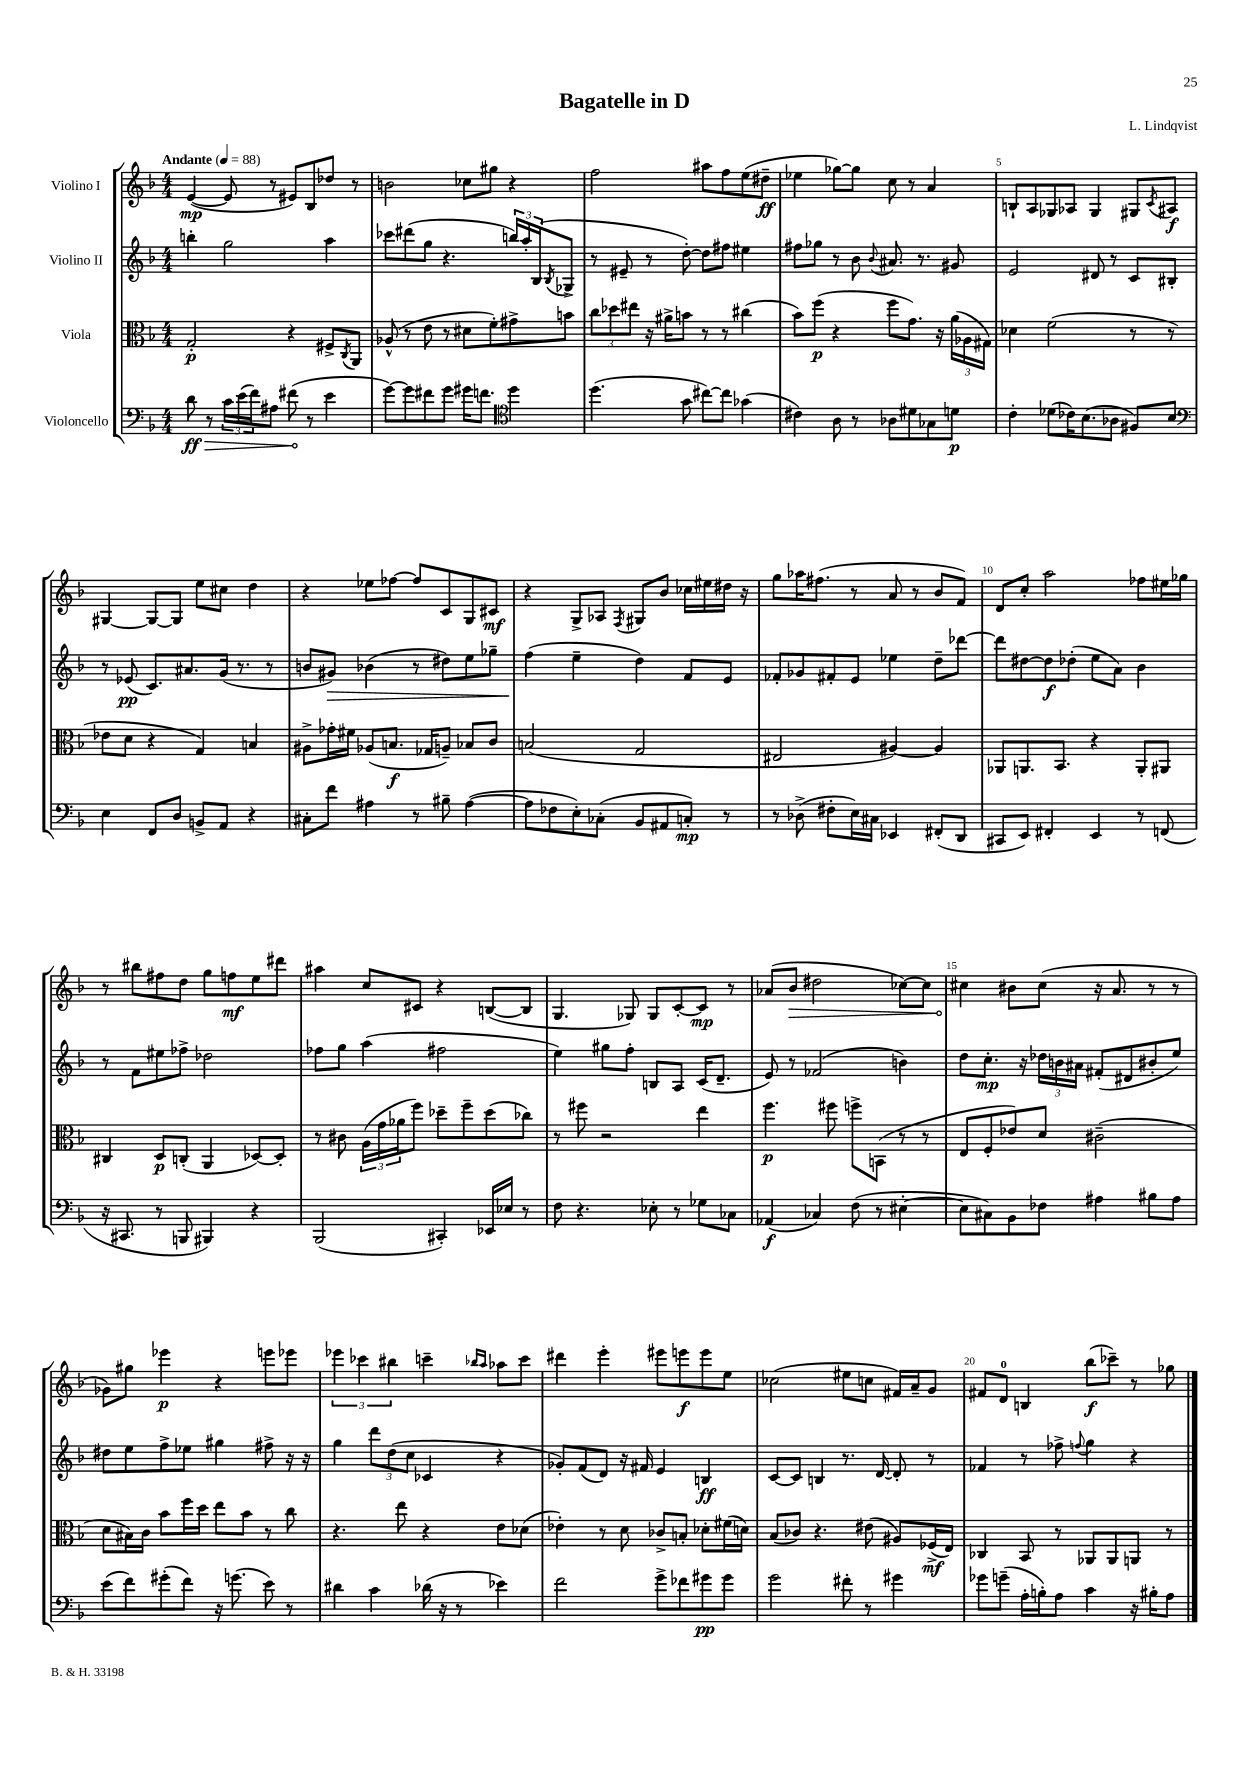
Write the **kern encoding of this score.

**kern	**kern	**kern	**kern
*staff4	*staff3	*staff2	*staff1
*clefF4	*clefC3	*clefG2	*clefG2
*k[b-]	*k[b-]	*k[b-]	*k[b-]
*M4/4	*M4/4	*M4/4	*M4/4
*MM88	*MM88	*MM88	*MM88
8d\	2G'/	4bb'\	([4e/
8r	.	.	.
24c\LL	.	2gg\	8e/]
(24e\	.	.	.
24f\J)	.	.	.
8A#\J	.	.	8r
(8f#\	4r	.	8e#/L)
8r	.	.	8B-/
4e\	8F#^/L	4aa\	8dd-/J
.	8qC/	.	.
.	8AA/J	.	8r
=	=	=	=
[8g\L)	(8A-^^/	8ccc-\L	2b\
8g\]	8r	(8ddd#\	.
8f#\	8e\	8gg\J	.
8g\J	8r	4.r	.
16g#\LK	8d#\L	.	8cc-\L
8.f\J	.	.	.
.	8f'\)	.	8gg#\J
*clefC4	*	*	*
4dd\	8g#^\	24bb/LL)	4r
.	.	24aa'/	.
.	.	(24B-/J	.
.	.	8qB-/	.
.	8b\J	8G-^/J	.
=	=	=	=
(4.dd\	12cc\L	8r	2ff\
.	12dd-\	.	.
.	.	8e#~/	.
.	12ee#\J	.	.
.	16r	8r	.
.	16a#^\LK	.	.
8g\	8b\J	[8dd'\)	.
[8cc#\L)	8r	8dd\]L	8aa#\L
8cc#\]J	8r	8ff#\J	8ff\
(4g-\	(4cc#\	4ee#\	(8ee\
.	.	.	8dd#~\J
=	=	=	=
4c#\)	8b-\L)	8ff#\L	4ee-\
.	(8ff\J	8gg-\J	.
8A\	4r	8r	[8gg-\L)
8r	.	8b-\	8gg-\]J
.	.	8qqb-/	.
8A-\L	8ff\L	8.a#/	8cc\
8d#\	8.g\J)	.	8r
.	.	8.r	.
8G-\	.	.	4a/
.	16r	.	.
8d\J	(24a\LL	8g#/	.
.	24A-\	.	.
.	24G#\JJ)	.	.
=	=	=	=
4c'\	4d-\	2e/	8B`/L
.	.	.	8A/
(8d-\L	(2f\	.	8G-/
16c-\K)	.	.	8A-/J
(8.B-\	.	.	.
.	.	8d#/	4G-/
8A-\J	.	8r	.
8F#/L)	8r	8c/L	8G#/L
.	.	.	8qc/
8B-/J	8r	8B#'/J	8A#/J
=	=	=	=
*clefF4	*	*	*
4E\	8e-\L	8r	[4G#/
.	8d\J	(8e-/	.
8FF/L	4r	8.c/L)	8G#/_L
8D/J	.	.	8G#/]J
.	.	8.a#/	.
8BB^/L	4G/)	.	8ee\L
8AA/J	.	(16g/Jk	8cc#\J
.	.	8.r	.
4r	4B/	.	4dd\
.	.	8r	.
=	=	=	=
8C#'\L	8A#^\L	8b/L	4r
8f\J	16g-'\L	8g#/J)	.
.	16f#\JJ	.	.
4A#\	(8A-/L	(4b-\	8ee-\L
.	8.B/J	.	[8ff-\J
8r	.	8r	8ff-/]L
.	16G-/LK	.	.
8B#~\	8A~/J)	8dd#\L)	8c/
([4A#\	8B-/L	8ee\	8G/
.	8c/J	8gg-~\J	8c#/J
=	=	=	=
8A#\]L	(2B/	(4ff\	4r
8F-\	.	.	.
8E'\)	.	4ee~\	8G^/L
(8C-'\J	.	.	8A-/J
.	.	.	8qF/
8BB-/L	2G/	4dd\)	8G#/L
8AA#/	.	.	8b-/J
8C'/J)	.	8f/L	16cc-\LL
.	.	.	16ee#\
8r	.	8e/J	16dd#\JJ
.	.	.	16r
=	=	=	=
8r	2E#/	8f-'/L	8gg\L
(8D-^\	.	8g-/	16aa-\K
.	.	.	(8.ff#\J
8F#'\L	.	8f#'/	.
16E\L)	.	8e/J	8r
16C#\JJ	.	.	.
4EE-/	[4A#/)	4ee-\	8a/
.	.	.	8r
(8FF#'/L	4A#/]	8dd~\L	8b-/L
8DD/J	.	[8ddd-\J	8f/J)
=	=	=	=
8CC#/L	8AA-/L	8ddd-\]L	8d/L
8EE/J)	8.AA/	[8dd#\	8cc'/J
4FF#'/	.	8dd#\]	2aa\
.	8.BB-/J	.	.
.	.	(8dd-'\J	.
4EE/	4r	8ee\L	.
.	.	8a\J)	.
8r	8AA'/L	4b-\	8ff-\L
(8FF/	8AA#/J	.	16ee#\L
.	.	.	16gg-\JJ
=	=	=	=
16r	4C#/	8r	8r
8.CC#/	.	.	.
.	.	8f\L	8bb#\L
8r	8D/L	8ee#\	8ff#\
8BBB/	(8C'/J	8ff-^\J	8dd\J
4BBB#/)	4AA/	2dd-\	8gg\L
.	.	.	8ff\
4r	[8D-/L)	.	8ee\
.	8D-'/]J	.	8ddd#\J
=	=	=	=
(2BBB-/	8r	8ff-\L	4aa#\
.	8c#\	8gg\J	.
.	(24A\LL	(4aa\	8cc/L
.	24g\	.	.
.	24a-\J	.	.
.	8ff\J)	.	8c#/J
4CC#'/)	8dd-~\L	2ff#\	4r
.	8ff~\	.	.
16EE-/LL	(8dd-\	.	([8B/L
16E-/JJ	.	.	.
8r	8cc-\J)	.	8B/]J
=	=	=	=
8F\	8r	4ee\)	4.G/
4.r	8ff#\	.	.
.	2r	8gg#\L	.
.	.	8ff'\J	8G-/)
8E-'\	.	8B/L	8G-/L
8r	.	8A/J	[8c'/
8G-\L	4ee\	(16c/LK	8c/]J
.	.	8.d~/J	.
8C-\J	.	.	8r
=	=	=	=
(4AA-/	4.ff\	8e/)	(8a-/L
.	.	8r	8b-/J
4C-/)	.	(2f-/	2dd#\
.	8ff#\	.	.
(8F\	8ff^\L	.	.
8r	(8BB\J	.	.
[4E#'\	8r	4b\)	[8cc-\L)
.	8r	.	8cc-\]J
=	=	=	=
8E#\]L	8E/L	8dd\L	4cc#\
8C#\)	8F'/	8.cc'\J	.
8BB-\	8e-/)	.	8b#\L
.	.	16r	.
8F-\J	8d/J	24dd-\LL	(8cc#\J
.	.	24b\	.
.	.	24a#\JJ	.
4A#\	(2c#~\	(8f#'/L	16r
.	.	.	8.a/
.	.	8d#/	.
8B#\L	.	8b#'/	8r
8A#\J	.	8ee/J)	8r
=	=	=	=
(8e\L	8d\L	8dd#\L	8g-\L)
8f\)	16B#\L)	8ee\	8gg#\J
.	16c\JJ	.	.
(8g#'\	8b-\L	8ff^\	4eee-\
8f\J)	16ff\L	8ee-\J	.
.	16dd\JJ	.	.
16r	8ee\L	4gg#\	4r
(8.g\	.	.	.
.	8b-\J	.	.
8e\)	8r	8ff#^\	8eee\L
8r	8cc\	16r	8eee-\J
.	.	16r	.
=	=	=	=
4d#\	4.r	4gg\	6eee-\
.	.	.	6ccc-\
4c\	.	12ddd\L	.
.	.	(12dd\	6bb#\
.	8ee\	.	.
.	.	12cc\J	.
(16d-\	4r	4c-/	4ccc~\
16r	.	.	.
8r	.	.	.
.	.	.	16qqbb-/LL
.	.	.	16qqaa/JJ
4e-\)	8e\L	4r	8aa-\L
.	(8d-\J	.	8ccc\J
=	=	=	=
2f\	4e-'\)	8g-'/L)	4ddd#\
.	.	(8f/	.
.	8r	8d/J)	4eee'\
.	8d\	16r	.
.	.	16f#/	.
8g^\L	8c-^/L	4e/	8eee#\L
8f-\	8B'/J	.	8eee\
8g#\	8d-'\L	4B/	8eee\
8g#\J	(16f#\L	.	8ee\J
.	16d\JJ)	.	.
=	=	=	=
2g\	(8B-/L	[8c/L	(2cc-\
.	8c-/J)	8c/]J	.
.	4.r	4B/	.
8f#'\	.	8.r	8ee#\L
8r	(8e#\	.	8cc\J
.	.	[16d/	.
4g#\	8A#/L)	8d'/]	16f#/LL)
.	.	.	16a~/J
.	(16F-^/L	8r	8g/J
.	16E/JJ)	.	.
=	=	=	=
8g-\L	4C-/	4f-/	8f#/L
(8g~\J	.	.	8d/J
16A'\LL	8BB-/	8r	4B/
16B'\J)	.	.	.
8A\J	8r	8ff-^\	.
.	.	8qqff/	.
4c\	8AA-/L	4gg\	(8bb-\L
.	8AA-/	.	8ccc-~\J)
16r	8AA/J	4r	8r
16B#'\LK	.	.	.
8A\J	8r	.	8gg-\
==	==	==	==
*-	*-	*-	*-
